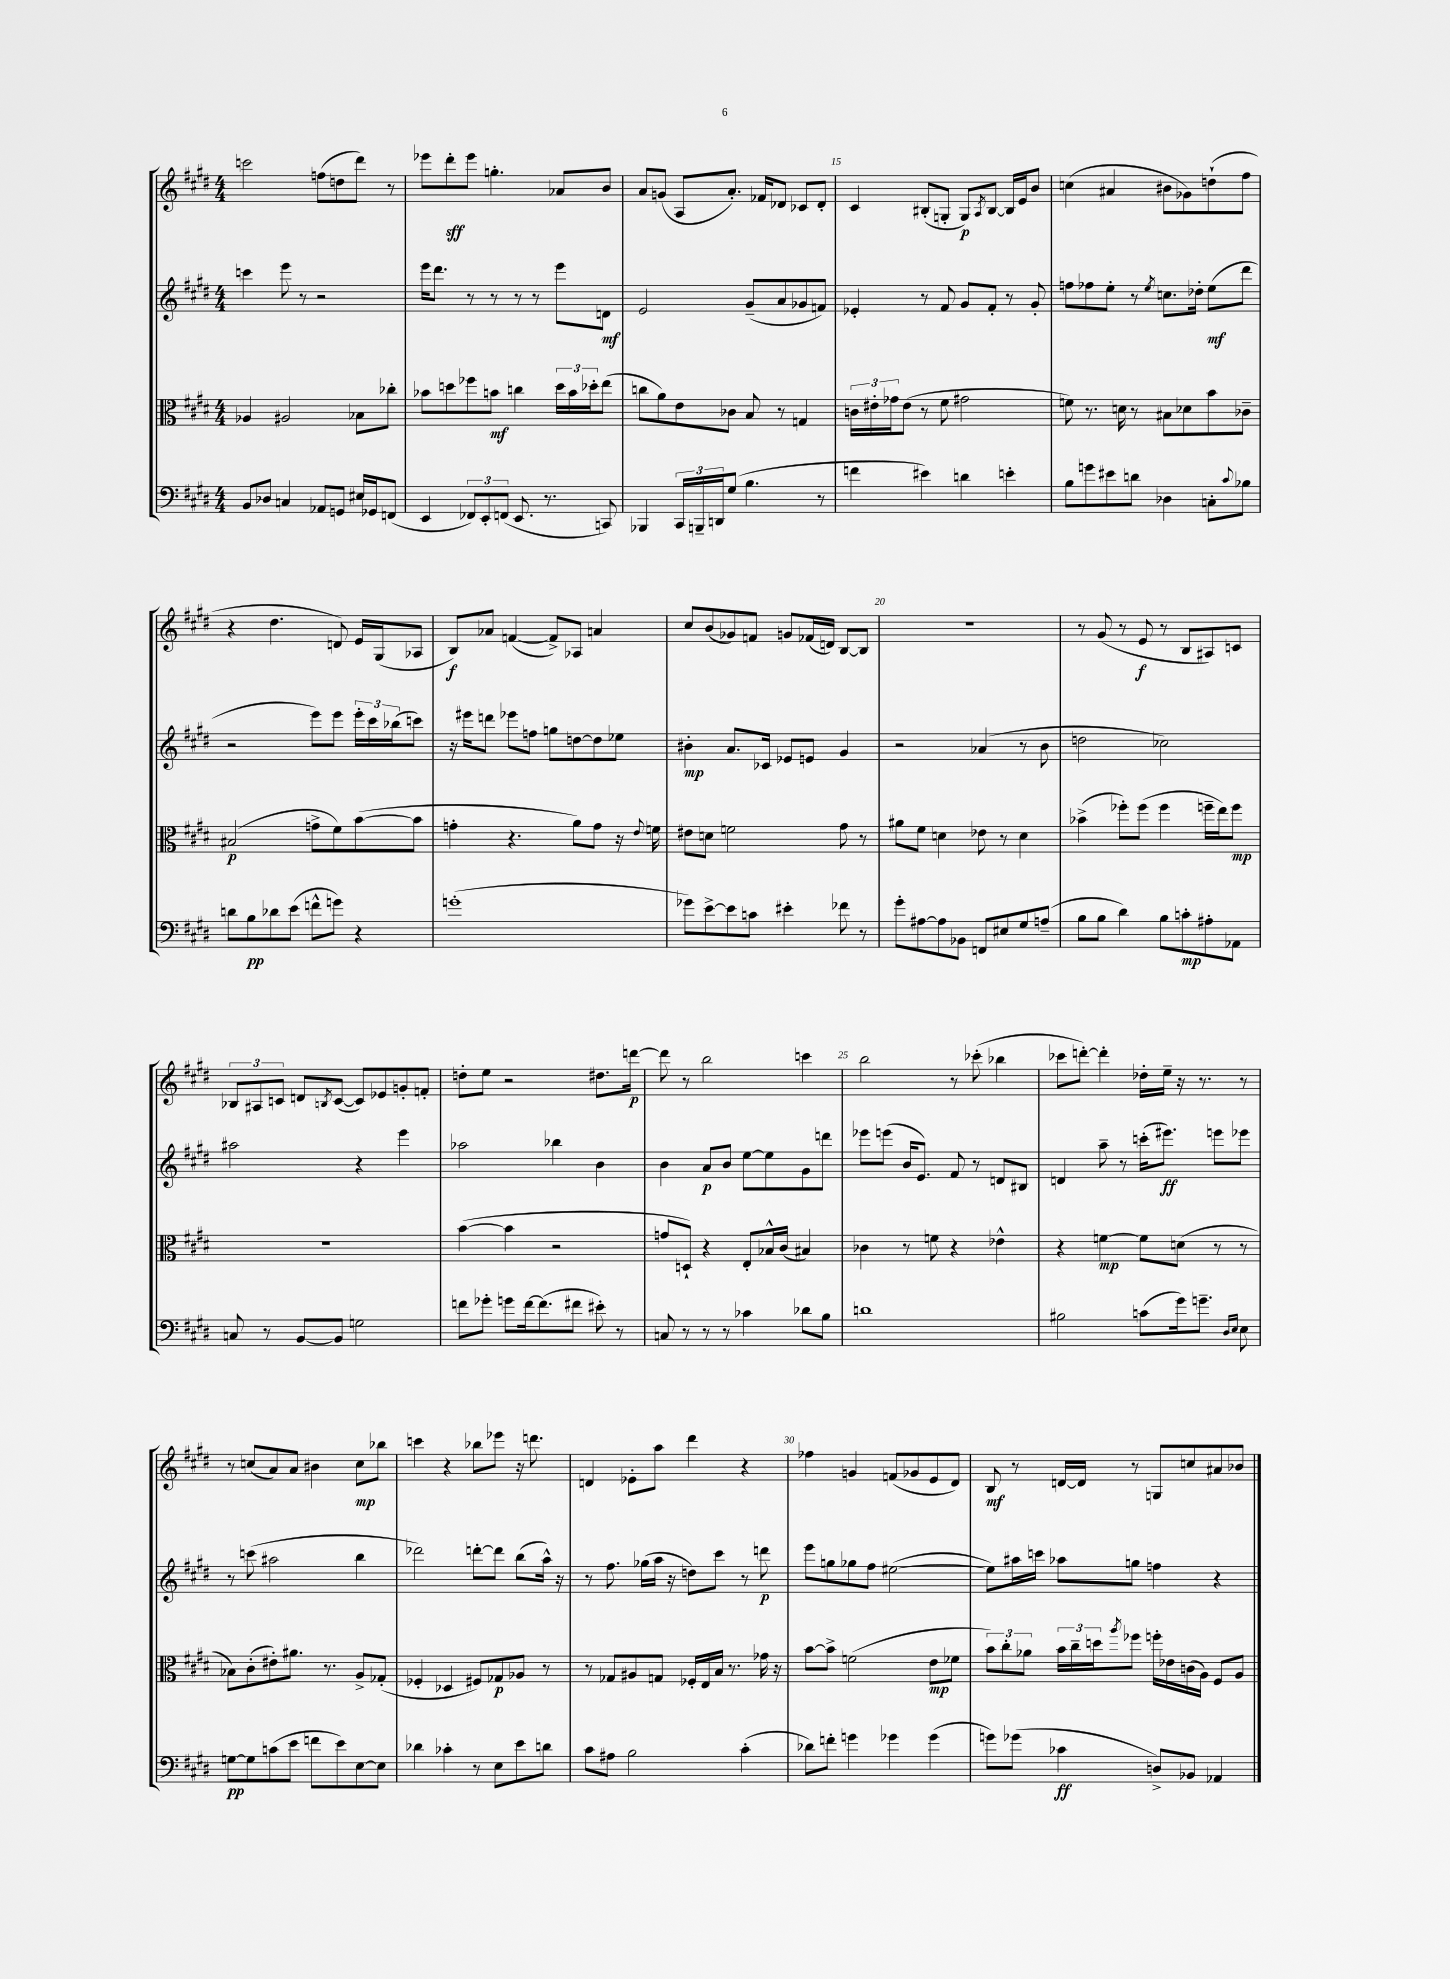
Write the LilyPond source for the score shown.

<<
\new StaffGroup <<
\new Staff = "s0" {
    \clef treble \key e \major \numericTimeSignature \time 4/4
    c'''2 f''8( d''8 dis'''8) r8 |
    ees'''8 dis'''8-.\sff ees'''8 g''4.-. aes'8 b'8 |
    a'8 g'8( a8 a'8.-.) fes'16 des'8 ces'8 des'8-. |
    cis'4 bis8-.( g8-. g8\p) \acciaccatura { a8 } bis8~ bis16 e'16 b'8 |
    c''4( ais'4 bis'8 ges'8) d''8-!( fis''8 |
    r4 dis''4. d'8) e'16 gis16( aes8 |
    b8\f) aes'8 f'4~( f'8->) aes8 a'4 |
    cis''8 b'8( ges'8) f'8 g'8 fes'16( d'16) b8~ b8 |
    R1 |
    r8 gis'8( r8 e'8\f r8 b8 ais8) c'8 |
    \tuplet 3/2 { bes8 ais8 c'8 } d'8 \acciaccatura { b8 } c'8~( c'8) ees'8 g'8-. f'8-. |
    d''8-. e''8 r2 dis''8. d'''16~\p |
    d'''8 r8 b''2 c'''4 |
    b''2 r8 ces'''8-.( bes''4 |
    ces'''8 d'''8~-.) d'''4-. des''16-. e''16-- r16 r8. r8 |
    r8 c''8( a'8) a'8 bis'4 c''8\mp bes''8 |
    c'''4 r4 bes''8 ees'''8 r16 d'''8. |
    d'4 ees'8-. a''8 dis'''4 r4 |
    fes''4 g'4 f'8( ges'8 e'8 dis'8) |
    b8\mf r8 d'16~ d'16 r8 g8 c''8 ais'8 bes'8 \bar "|." |
}
\new Staff = "s1" {
    \clef treble \key e \major \numericTimeSignature \time 4/4
    c'''4 e'''8 r8 r2 |
    e'''16 dis'''8. r8 r8 r8 r8 e'''8 d'8\mf |
    e'2 gis'8--( a'8 ges'8 f'8) |
    ees'4-. r8 fis'8 gis'8 fis'8-. r8 gis'8-. |
    f''8 fes''8 e''8-. r8 \acciaccatura { e''8 } c''8. des''16-. e''8\mf( dis'''8 |
    r2 e'''8) e'''8 \tuplet 3/2 { e'''16-. cis'''16 bes''16( } c'''8) |
    r16 eis'''16 d'''8 ees'''8 f''8 g''8 d''8~ d''8 ees''8 |
    bis'4-.\mp a'8. ces'16 ees'8 e'8 gis'4 |
    r2 aes'4( r8 b'8 |
    d''2 ces''2) |
    ais''2 r4 e'''4 |
    aes''2 bes''4 b'4 |
    b'4 a'8\p b'8 e''8~ e''8 gis'8 d'''8 |
    ees'''8 e'''8( b'16 e'8.) fis'8 r8 d'8 bis8 |
    d'4 a''8-- r8 c'''16-.( eis'''8.\ff) e'''8 ees'''8 |
    r8 c'''8( ais''2 b''4 |
    des'''2) d'''8~-. d'''8 b''8( a''16-^) r16 |
    r8 fis''8. ges''16( a''16 r16 d''8) cis'''8 r8 d'''8\p |
    e'''8 g''8 ges''8 fis''8 eis''2~( |
    eis''8) ais''16 c'''16 aes''8 g''8 f''4 r4 \bar "|." |
}
\new Staff = "s2" {
    \clef alto \key e \major \numericTimeSignature \time 4/4
    aes4 ais2 bes8 ces''8-. |
    bes'8 d''8 fes''8 b'8\mf c''4 \tuplet 3/2 { d''16 b'16 des''16-. } e''8( |
    c''8 a'8) e'8 ces'8 b8 r8 g4 |
    \tuplet 3/2 { c'16 eis'16-. ges'16 } eis'8( r8 fis'8 gis'2 |
    f'8) r8. d'16 r8 bis8 des'8 b'8 ces'8-- |
    bis2\p( g'8-> fis'8) b'8~( b'8 |
    g'4-. r4. a'8) g'8 r16 \appoggiatura { e'8 } f'16 |
    eis'8 d'8 f'2 gis'8 r8 |
    ais'8 fis'8 d'4 ees'8 r8 d'4 |
    bes'4->( fes''8-.) fes''8( fes''4 f''16-- e''16) f''8\mp |
    R1 |
    b'4~( b'4 r2 |
    g'8 d8-!) r4 e8-. bes16-^ cis'16( bis4) |
    ces'4 r8 f'8 r4 ees'4-^ |
    r4 f'4~\mp f'8 d'8( r8 r8 |
    bes8) cis'8-.( eis'8-.) ais'8. r8. a8-> ges8-.( |
    fes4-. des4 fis8) ges8\p aes8 r8 |
    r8 ges8 ais8 g8 fes16-. e16 b16 r8. ges'16 r16 |
    b'8~ b'8-> f'2( e'8\mp fes'8 |
    \tuplet 3/2 { b'8) cis''8-. aes'8 } \tuplet 3/2 { b'16 cis''16-- d''16 } \acciaccatura { a''8 } fes''8 f''16-. ees'16 c'16( a16) fis8 a8 \bar "|." |
}
\new Staff = "s3" {
    \clef bass \key e \major \numericTimeSignature \time 4/4
    b,8 des8 c4 aes,8 g,8 eis16 ges,16 f,8( |
    e,4 \tuplet 3/2 { fes,8) e,8-. f,8( } e,8. r8. c,8) |
    bes,,4 \tuplet 3/2 { cis,16 b,,16-- d,16 } gis8( b4. r8 |
    f'4 eis'4) d'4 e'4-. |
    b8 g'8 eis'8 d'8 des4 c8-. \appoggiatura { cis'8 } bes8 |
    d'8 b8\pp des'8 e'8( f'8-^ g'8) r4 |
    g'1-.( |
    ges'8) e'8~-> e'8 c'8 eis'4-. fes'8 r8 |
    gis'8-. ais8~ ais8 bes,8 f,8 eis8 gis8 a8--( |
    b8 b8 dis'4) b8 c'8-.\mp ais8-. aes,8 |
    c8 r8 b,8~ b,8 g2 |
    f'8 ges'8-. g'8 f'16~ f'8.( fis'8 eis'8-.) r8 |
    c8 r8 r8 r8 ces'4 des'8 b8 |
    d'1 |
    bis2 c'8( gis'16) g'8.-- \grace { dis16 e16 } e8 |
    g8~\pp g8 c'8( e'8 f'8 e'8) e8~ e8 |
    des'4 ces'4-. r8 e8 e'8 d'8 |
    cis'8 ais8 b2 cis'4-.( |
    des'8) f'8-. g'4 ges'4 ges'4( |
    g'8) ges'8( ces'4\ff d8->) bes,8 aes,4 \bar "|." |
}
>>
>>
\layout { \context { \Score currentBarNumber = #12 \override BarNumber.break-visibility = ##(#f #t #t) barNumberVisibility = #(every-nth-bar-number-visible 5) } }
